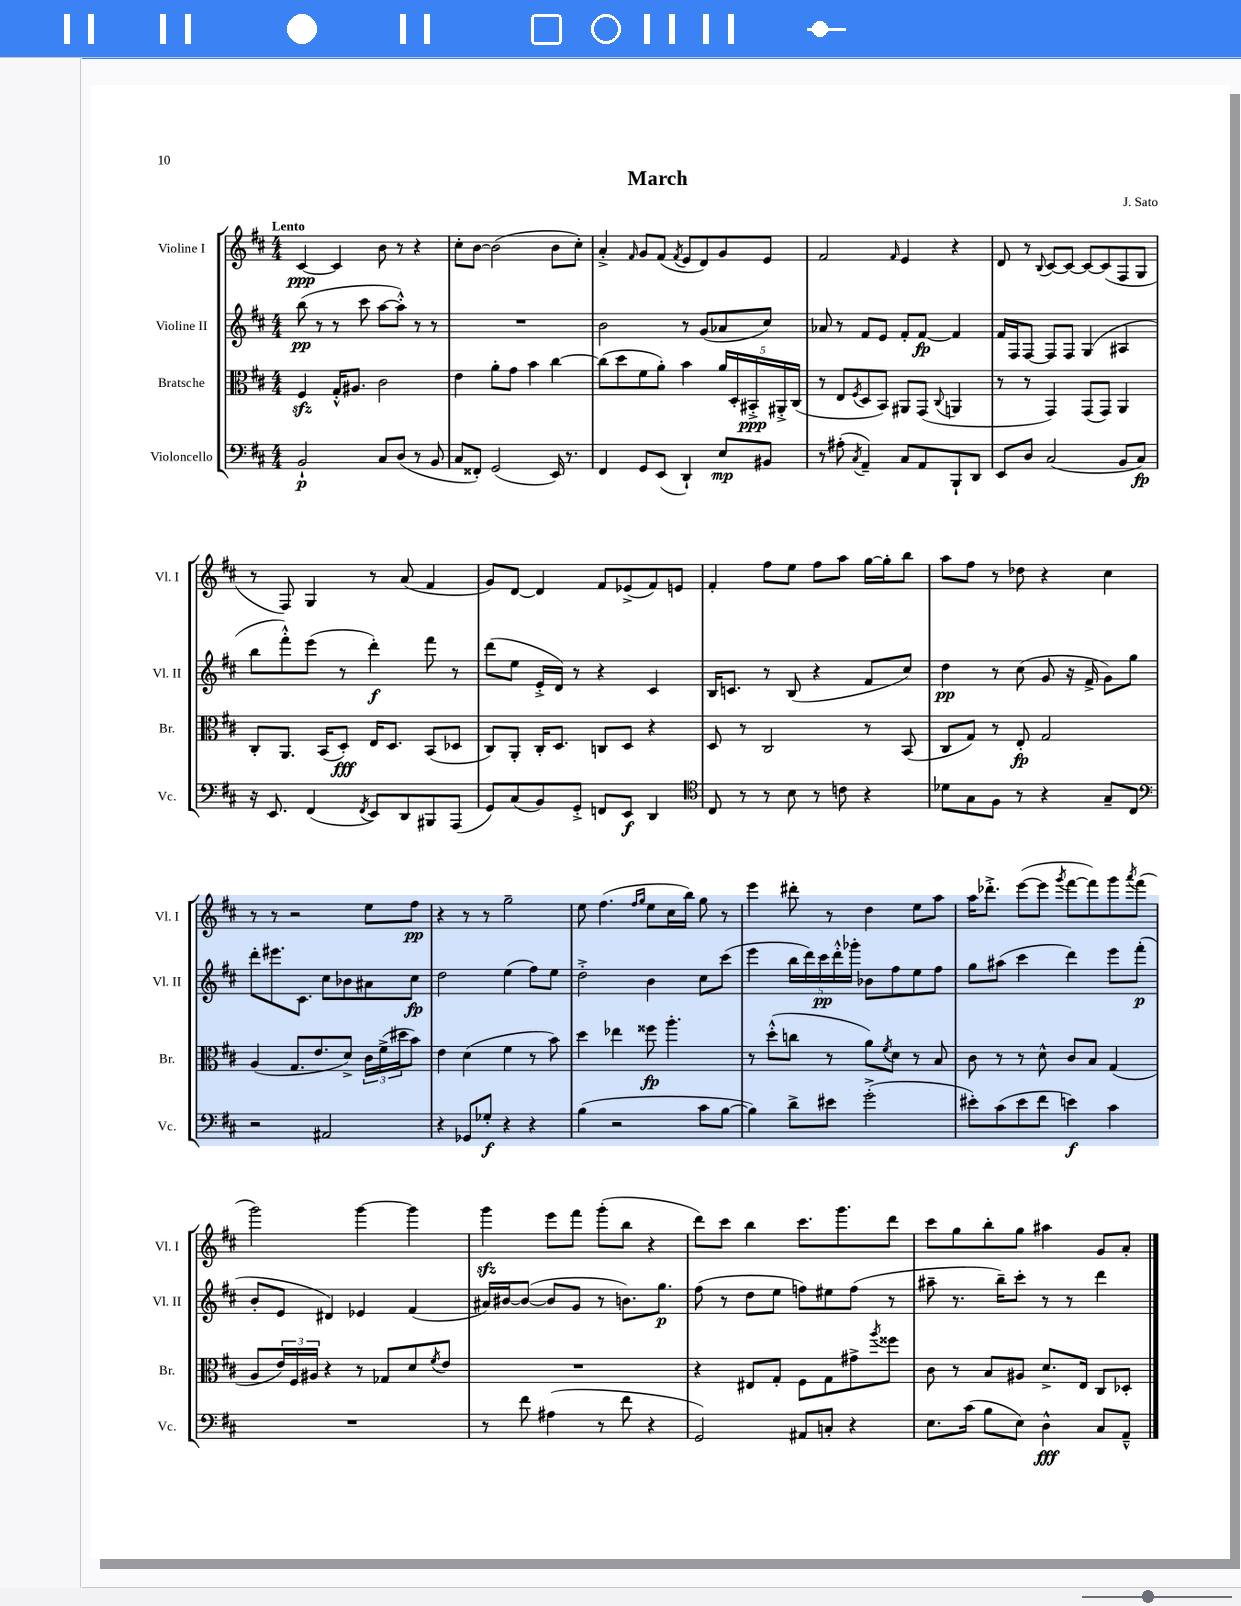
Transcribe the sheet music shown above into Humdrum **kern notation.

**kern	**dynam	**kern	**dynam	**kern	**dynam	**kern	**dynam
*part4	*part4	*part3	*part3	*part2	*part2	*part1	*part1
*staff4	*staff4	*staff3	*staff3	*staff2	*staff2	*staff1	*staff1
*I"Violoncello	*	*I"Bratsche	*	*I"Violine II	*	*I"Violine I	*
*I'Vc.	*	*I'Br.	*	*I'Vl. II	*	*I'Vl. I	*
*clefF4	*	*clefC3	*	*clefG2	*	*clefG2	*
*k[f#c#]	*	*k[f#c#]	*	*k[f#c#]	*	*k[f#c#]	*
*M4/4	*	*M4/4	*	*M4/4	*	*M4/4	*
=1	=1	=1	=1	=1	=1	=1	=1
!	!	!	!	!	!	!LO:TX:a:B:t=Lento	!
2BB`/	p	4F#zz/	.	(8bb\	pp	[4c#/	ppp
.	.	.	.	8r	.	.	.
.	.	16G'^^/KL	.	8r	.	4c#/]	.
.	.	8.A#X/J	.	.	.	.	.
.	.	.	.	8ccc#\	.	.	.
8C#/L	.	2c#\	.	[8aa\L	.	8b\	.
(8D/J	.	.	.	8aa'^^\J])	.	8r	.
8r	.	.	.	8r	.	4r	.
8BB/	.	.	.	8r	.	.	.
=2	=2	=2	=2	=2	=2	=2	=2
8C#/L	.	4e\	.	1r	.	8cc#'\L	.
8FF##X'/J)	.	.	.	.	.	[8b\J	.
(2GG/	.	8a'\L	.	.	.	(2b\]	.
.	.	8g\J	.	.	.	.	.
.	.	4b\	.	.	.	.	.
16EE/)	.	[4cc#\	.	.	.	8b\L	.
8.r	.	.	.	.	.	.	.
.	.	.	.	.	.	8cc#'\J)	.
=3	=3	=3	=3	=3	=3	=3	=3
4FF#/	.	(8cc#\L]	.	2b\	.	4a'^/	.
.	.	8dd\	.	.	.	.	.
.	.	.	.	.	.	16qqf#/	.
8GG/L	.	8f#\	.	.	.	8g/L	.
(8EE/J	.	8a'\J)	.	.	.	(8f#/J	.
.	.	.	.	.	.	8qf#/	.
4DD`/)	.	4b\	.	8r	.	8e/L	.
.	.	.	.	(8g/L	.	8d/)	.
8E/L	mp	20a/LL	.	8a-X/	.	8g/	.
.	.	20D'/	.	.	.	.	.
.	.	20BB#X'^/	ppp	.	.	.	.
8BB#X/J	.	.	.	8cc#/J)	.	8e/J	.
.	.	20AA#X'^/	.	.	.	.	.
.	.	(20C#/JJ	.	.	.	.	.
=4	=4	=4	=4	=4	=4	=4	=4
8r	.	8r	.	8a-X/	.	2f#/	.
(8A#X'\	.	8E/L	.	8r	.	.	.
8qC#/	.	8qF#/	.	.	.	.	.
4AA~/)	.	8D/	.	8f#/L	.	.	.
.	.	8BB/J)	.	8e/J	.	.	.
.	.	.	.	.	.	16qqf#/	.
8C#/L	.	8AA#X/L	.	8f#'/L	.	4e/	.
8AA/	.	(8GG/J	.	[8f#/J	fp	.	.
.	.	8qqC#/	.	.	.	.	.
8BBB`/	.	4AAn/	.	4f#/]	.	4r	.
8DD/J	.	.	.	.	.	.	.
=5	=5	=5	=5	=5	=5	=5	=5
8EE/L	.	8r	.	16f#/LL	.	8d/	.
.	.	.	.	16F#/J	.	.	.
8D/J	.	8r	.	[8F#/J	.	8r	.
.	.	.	.	.	.	8qqB/	.
(2C#/	.	4GG/)	.	8F#/L]	.	[8c#/L	.
.	.	.	.	8F#/J	.	8c#/J_	.
.	.	(8GG/L	.	(4G/	.	8c#/L_	.
.	.	8GG/J)	.	.	.	(8c#/]	.
8BB/L	.	4AA/	.	4A#X/	.	8F#/	.
8C#/J)	fp	.	.	.	.	8G/J	.
!!LO:LB:g=z
=6	=6	=6	=6	=6	=6	=6	=6
16r	.	8C#'/L	.	8bb\L	.	8r	.
8.EE/	.	.	.	.	.	.	.
.	.	8.AA/J	.	8fff#'^^\)	.	8F#/)	.
(4FF#/	.	.	.	(8eee\J	.	4G/	.
.	.	(16BB/KL	.	.	.	.	.
.	.	8D'/J)	fff	8r	.	.	.
8qFF#/	.	.	.	.	.	.	.
8EE/L)	.	16E/KL	.	4ddd'\)	f	8r	.
.	.	8.D/J	.	.	.	.	.
8DD/	.	.	.	.	.	(8a/	.
8BBB#X/	.	(8BB/L	.	8fff#\	.	4f#/	.
(8AAA/J	.	8D-X/J	.	8r	.	.	.
=7	=7	=7	=7	=7	=7	=7	=7
8GG/L)	.	8C#/L)	.	(8ddd\L	.	8g/L)	.
(8C#/	.	8AA'/J	.	8ee\J	.	[8d/J	.
8BB/)	.	16C#'/KL	.	16e'^/LL	.	4d/]	.
.	.	8.D/J	.	16d/JJ)	.	.	.
8GG'^/J	.	.	.	8r	.	.	.
8FFn/L	.	8Cn/L	.	4r	.	8f#/L	.
8EE/J	f	8D/J	.	.	.	(8e-X^/	.
4DD/	.	4r	.	4c#/	.	8f#/)	.
.	.	.	.	.	.	8en/J	.
=8	=8	=8	=8	=8	=8	=8	=8
*clefC4	*	*	*	*	*	*	*
8C#/	.	8D/	.	16B/KL	.	4f#'/	.
.	.	.	.	8.cn/J	.	.	.
8r	.	8r	.	.	.	.	.
8r	.	2C#/	.	8r	.	8ff#\L	.
8B\	.	.	.	(8B/	.	8ee\J	.
8r	.	.	.	4r	.	8ff#\L	.
8cn\	.	.	.	.	.	8aa\J	.
4r	.	8r	.	8f#/L	.	[16gg\LL	.
.	.	.	.	.	.	16gg'\J]	.
.	.	(8BB/	.	8cc#/J)	.	8bb\J	.
=9	=9	=9	=9	=9	=9	=9	=9
8d-X\L	.	8C#/L	.	4dd\	pp	8aa\L	.
8G\	.	8G/J)	.	.	.	8ff#\J	.
8F#\J	.	8r	.	8r	.	8r	.
8r	.	8E'/	fp	(8cc#\	.	8dd-X\	.
4r	.	2G/	.	8g/	.	4r	.
.	.	.	.	16r	.	.	.
.	.	.	.	16f#^/	.	.	.
8G~/L	.	.	.	8g\L)	.	4cc#\	.
8C#/J	.	.	.	8gg\J	.	.	.
!!LO:LB:g=z
=10	=10	=10	=10	=10	=10	=10	=10
*clefF4	*	*	*	*	*	*	*
2r	.	(4A/	.	8ddd'\L	.	8r	.
.	.	.	.	8.eee#X\	.	8r	.
.	.	8.G/L	.	.	.	2r	.
.	.	.	.	8.c#\J	.	.	.
.	.	8.e/	.	.	.	.	.
2AA#X/	.	.	.	8cc#\L	.	.	.
.	.	8d^/J)	.	8b-X\	.	.	.
.	.	24c#\LL	.	8a#X\	.	8ee\L	.
.	.	(24f#^\	.	.	.	.	.
.	.	24dd#X\J	.	.	.	.	.
.	.	8b\J)	.	8cc#\J	fp	8ff#\J	pp
=11	=11	=11	=11	=11	=11	=11	=11
4r	.	4e\	.	2dd\	.	4r	.
8GG-X/L	.	(4d\	.	.	.	8r	.
8G-X'/J	f	.	.	.	.	8r	.
4r	.	4f#\	.	(4ee\	.	2gg~\	.
4r	.	8r	.	8ff#\L)	.	.	.
.	.	8b\)	.	8ee\J	.	.	.
=12	=12	=12	=12	=12	=12	=12	=12
(4B\	.	4dd\	.	2dd'^\	.	8ee\	.
.	.	.	.	.	.	(4.ff#\	.
2r	.	4ee-X\	.	.	.	.	.
.	.	.	.	.	.	16qqff#/LL	.
.	.	.	.	.	.	16qqgg/JJ	.
.	.	8ff##X\	fp	4b\	.	8ee\L	.
.	.	4.aa'\	.	.	.	16cc#\L	.
.	.	.	.	.	.	16bb\JJ)	.
8c#\L	.	.	.	8cc#\L	.	8gg\	.
[8B\J	.	.	.	(8ccc#\J	.	8r	.
=13	=13	=13	=13	=13	=13	=13	=13
4B\])	.	8r	.	4eee\	.	4eee\	.
.	.	(8dd'^^\L	.	.	.	.	.
8d^\L	.	8ccn\J	.	20bb\LL	.	8ddd#X'\	.
.	.	.	.	20ddd\)	.	.	.
.	.	.	.	20ccc#\	pp	.	.
8e#X\J	.	8r	.	.	.	8r	.
.	.	.	.	20ddd'^^\	.	.	.
.	.	.	.	20ggg-X'\JJ	.	.	.
(2g'^\	.	8a\L)	.	8b-X\L	.	4dd\	.
.	.	8qf#/	.	.	.	.	.
.	.	8d\J	.	8ff#\	.	.	.
.	.	8r	.	8ee\	.	8ee\L	.
.	.	8B/	.	8ff#\J	.	8aa\J	.
=14	=14	=14	=14	=14	=14	=14	=14
8e#X'\L)	.	8c#\	.	8gg\L	.	16aa\KL	.
.	.	.	.	.	.	8.ddd-X'^\J	.
(8c#\	.	8r	.	(8aa#X\J	.	.	.
8e#\	.	8r	.	4ccc#\	.	([8eee\L	.
8f#\J	.	8d^^\	.	.	.	8eee\J]	.
.	.	.	.	.	.	8qggg/	.
4en\)	f	8c#/L	.	4ddd\)	.	[8fff#\L	.
.	.	8B/J	.	.	.	8fff#\])	.
4c#\	.	(4G/	.	8eee\L	.	8ggg\	.
.	.	.	.	.	.	8qaaa/	.
.	.	.	.	(8fff#'\J	p	(8fff#\J	.
!!LO:LB:g=z
=15	=15	=15	=15	=15	=15	=15	=15
1r	.	8A/L	.	8b'/L	.	2ggg\)	.
.	.	24e/L)	.	8e/J	.	.	.
.	.	24F#/	.	.	.	.	.
.	.	24A#X/JJ	.	.	.	.	.
.	.	4r	.	4d#X/)	.	.	.
.	.	8r	.	4e-X/	.	[4ggg\	.
.	.	8G-X/L	.	.	.	.	.
.	.	8d/	.	(4f#/	.	4ggg\]	.
.	.	8qf#/	.	.	.	.	.
.	.	8e/J	.	.	.	.	.
=16	=16	=16	=16	=16	=16	=16	=16
8r	.	1r	.	16a#X/LL)	.	4gggzz\	.
.	.	.	.	[16b#X/J	.	.	.
8f#\	.	.	.	(8b#/J_	.	.	.
(4A#X\	.	.	.	8b#/L]	.	8eee\L	.
.	.	.	.	8g/J	.	8fff#\J	.
8r	.	.	.	8r	.	(8ggg'\L	.
8f#\	.	.	.	8.bn\L)	.	8bb\J	.
4r	.	.	.	.	.	4r	.
.	.	.	.	8.gg\J	p	.	.
=17	=17	=17	=17	=17	=17	=17	=17
2GG/)	.	4r	.	(8ff#\	.	8ddd\L)	.
.	.	.	.	8r	.	8ccc#\J	.
.	.	8E#X/L	.	8dd\L	.	4bb\	.
.	.	8G'/J	.	8ee\J	.	.	.
8AA#X/L	.	8F#\L	.	8ffn\L)	.	8.ccc#\L	.
8Cn'/J	.	8G\	.	8ee#X\	.	.	.
.	.	.	.	.	.	8.ggg\	.
4r	.	8g#X^\	.	(8ff\J	.	.	.
.	.	8qaa/	.	.	.	.	.
.	.	8ff##X\J	.	8r	.	8ddd\J	.
=18	=18	=18	=18	=18	=18	=18	=18
8.E\L	.	8c#\	.	8aa#X~\	.	8ccc#\L	.
.	.	8r	.	8.r	.	8gg\	.
(16c#\Jk	.	.	.	.	.	.	.
8B\L	.	8B/L	.	.	.	8bb'\	.
.	.	.	.	16bb~\KL)	.	.	.
8E\J)	.	8A#X/J	.	8ccc#'\J	.	8gg\J	.
4D^^\	fff	8.d^/L	.	8r	.	4aa#X\	.
.	.	.	.	8r	.	.	.
.	.	16E/Jk	.	.	.	.	.
8C#/L	.	8C#/L	.	4ddd\	.	8g/L	.
8AA~^^/J	.	8D-X'/J	.	.	.	8a'/J	.
==	==	==	==	==	==	==	==
*-	*-	*-	*-	*-	*-	*-	*-
